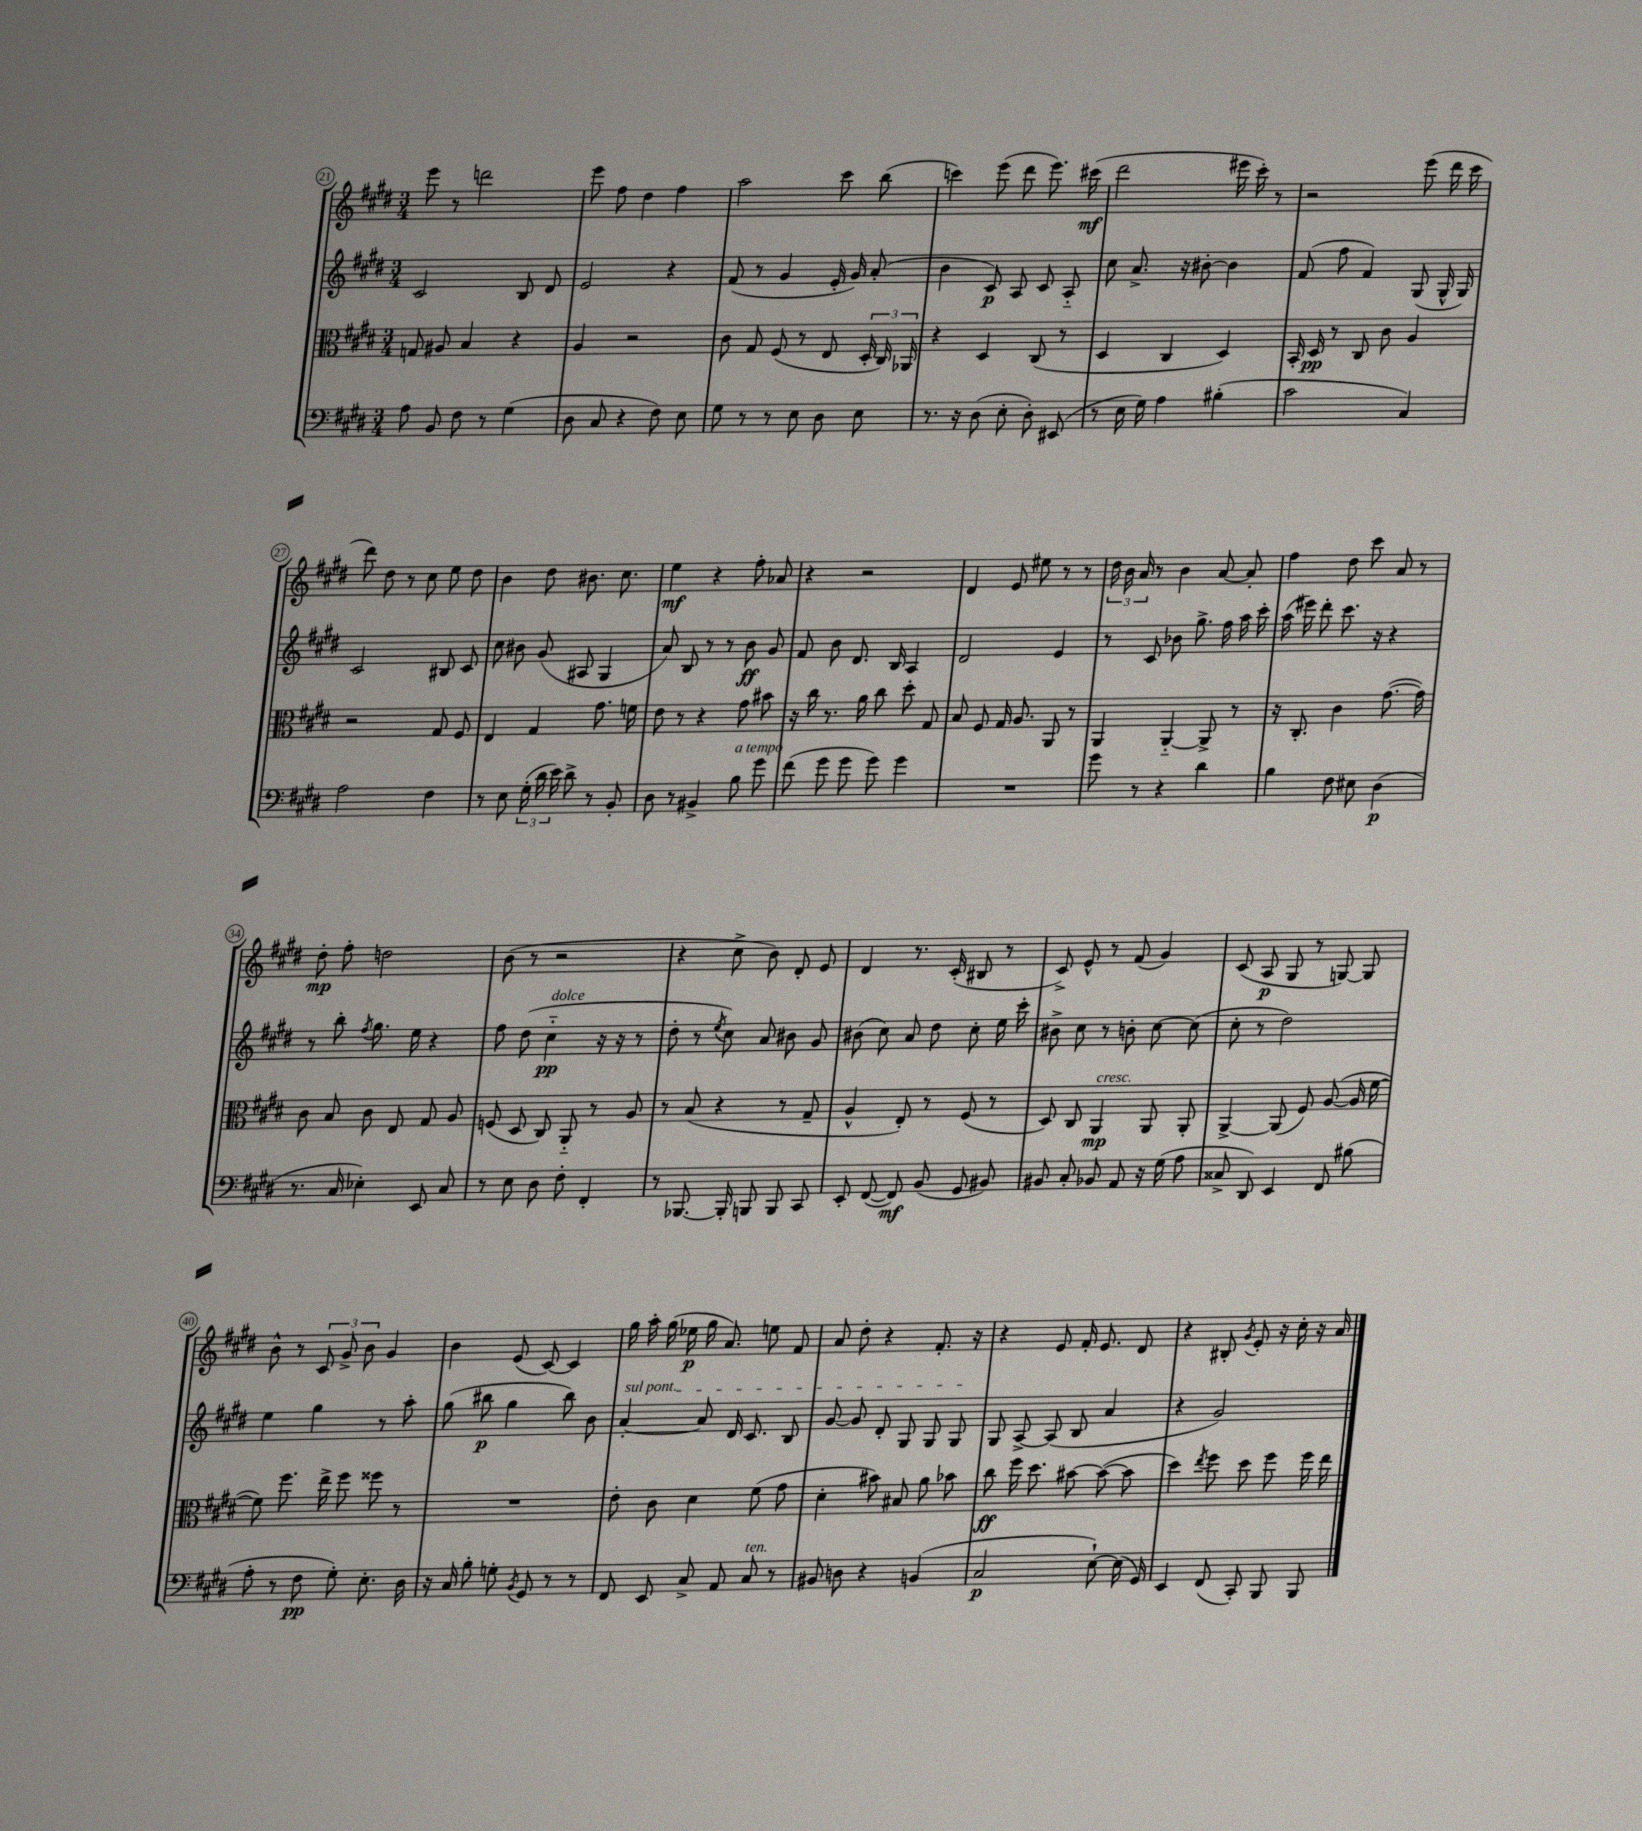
<<
\new StaffGroup <<
\new Staff = "s0" {
    \clef treble \key e \major \numericTimeSignature \time 3/4
    \autoBeamOff e'''8 r8 d'''2 |
    e'''8 fis''8 dis''4 fis''4 |
    a''2 cis'''8 b''8( |
    c'''4) e'''8( dis'''8 e'''8.) cis'''16\mf( |
    dis'''2 eis'''16 cis'''16-.) r8 |
    r2 e'''8( dis'''16 cis'''16 |
    dis'''8) dis''8 r8 cis''8 e''8 dis''8 |
    b'4 dis''8 bis'8. cis''8. |
    e''4\mf r4 fis''8-. aes'8 |
    r4 r2 |
    dis'4 e'8 eis''8 r8 r8 |
    \tuplet 3/2 { dis''16 b'16 a'16 } r8 b'4 a'8~ a'8-. |
    fis''4 dis''8 cis'''8 a'8 r8 |
    dis''8-.\mp fis''8-. d''2 |
    b'8( r8 r2 |
    r4 cis''8-> b'8) dis'8-. e'8 |
    dis'4 r8. cis'16-.( bis8 r8 |
    cis'8->) e'8-^ r8 fis'8( gis'4) |
    cis'8( a8\p gis8 r8 g8~) g8 |
    b'8-^ r8 \tuplet 3/2 { cis'8 gis'8-> b'8 } gis'4 |
    b'4 e'8( cis'8~) cis'4 |
    gis''16 a''16-. gis''16( ees''16\p gis''16 a'8.) e''8 fis'8 |
    a'8 dis''8-. r4 fis'8.-. r16 |
    r4 e'8 fis'16-. e'8. dis'8 |
    r4 bis8-. \acciaccatura { gis'8 } e'8-. r16 cis''16-. r16 a'16 \bar "|." |
}
\new Staff = "s1" {
    \clef treble \key e \major \numericTimeSignature \time 3/4
    \autoBeamOff cis'2 b8 dis'8 |
    e'2 r4 |
    fis'8( r8 gis'4 e'16-. gis'16) a'8-.( |
    b'4 cis'8\p) a8 cis'8 a8-_ |
    cis''8 a'8.-> r16 bis'8~-. bis'4 |
    fis'8( fis''8 fis'4) gis8( gis16-^ gis16) |
    cis'2 bis8 cis'8 |
    cis''8 bis'8 gis'8( ais8 gis4 |
    a'8) b8 r8 r8 b'8\ff gis'8 |
    fis'8 b'8 dis'8. b16 a4 |
    dis'2 e'4 |
    r8 cis'8 bes'8 gis''8.-> fis''16 a''16 cis'''16-. |
    a''16( eis'''16) dis'''8-. cis'''8. r16 r4 |
    r8 b''8-. \acciaccatura { fis''8 } gis''8. e''16 r4 |
    fis''8 dis''8( cis''4-_\pp^\markup { \italic "dolce" } r16 r16 r8 |
    dis''8-. r8 \acciaccatura { e''8 } cis''8) a'8 bis'8 gis'8 |
    bis'8( cis''8) a'8 dis''8 cis''8-. e''16 cis'''16-. |
    bis'8-> cis''8 r8 b'8-. cis''8~ cis''8( |
    cis''8-. r8 dis''2) |
    e''4 gis''4 r8 a''8-. |
    gis''8( bis''8\p gis''4 bis''8) b'8 |
    \once \override TextSpanner.bound-details.left.text = \markup { \italic "sul pont." } a'4~-.\startTextSpan a'8 dis'16 cis'8. b8 |
    gis'8~ gis'8 dis'8-. gis8 gis8 gis8\stopTextSpan |
    gis8 a8~-> a8( b8 a'4 |
    r4 gis'2) \bar "|." |
}
\new Staff = "s2" {
    \clef alto \key e \major \numericTimeSignature \time 3/4
    \autoBeamOff g8 ais8 b4 r4 |
    a4 r2 |
    cis'8 gis8 fis8( r8 e8 \tuplet 3/2 { dis16-. cis16) aes,16 } |
    r4 dis4 cis8( r8 |
    dis4 cis4 dis4) |
    b,16-. dis16\pp r8 cis8 cis'8 a4 |
    r2 gis8 fis8 |
    e4 gis4 gis'8. f'16 |
    e'8 r8 r4 gis'8 bis'8 |
    r16 cis''16 r8. a'16 cis''8 dis''8-. gis8 |
    b8 fis8 gis16 a8. a,8 r8 |
    a,4 a,4~-_ a,8-> r8 |
    r16 cis8.-. cis'4 gis'8.~( gis'16) |
    cis'8 b8 cis'8 e8 gis8 a8 |
    f8( dis8 cis8) a,8-_ r8 a8 |
    r8 b8( r4 r8 gis8-- |
    a4-^ e8-.) r8 fis8( r8 |
    dis8) cis8 a,4\mp^\markup { \italic "cresc." } a,8 a,8-. |
    a,4~-> a,8( fis8) a8~( a16 fis'16~ |
    fis'8) fis''8. e''16-> fis''8 fisis''8 r8 |
    R2. |
    e'8-. cis'8 dis'4 fis'8( gis'8 |
    dis'4-. bis'8) bis8 a'8 bes'8 |
    cis''8\ff fis''16 dis''8. bis'8~ bis'8~( bis'8 |
    dis''4) \acciaccatura { e''8 } fis''8 dis''8 fis''8 fis''16 e''16 \bar "|." |
}
\new Staff = "s3" {
    \clef bass \key e \major \numericTimeSignature \time 3/4
    \autoBeamOff a8 b,8 fis8 r8 gis4( |
    dis8 cis8 r4 fis8) e8 |
    gis8 r8 r8 e8 dis8 e8 |
    r8. r16 dis8( e8-. dis8-.) eis,8( |
    r8 e16 gis16) a4 bis4-.( |
    cis'2 cis4) |
    a2 fis4 |
    r8 e8 \tuplet 3/2 { gis16-.( dis'16 e'16) } dis'8-> r8 b,8-. |
    dis8 r8 bis,4-> b8^\markup { \italic "a tempo" } gis'8 |
    fis'8( gis'8 gis'8 gis'8) gis'4 |
    R2. |
    gis'8 r8 r4 dis'4 |
    b4 fis8 eis8 dis4\p( |
    r8. cis16 ees4-.) e,8 cis8 |
    r8 e8 dis8 fis8-. fis,4-. |
    r8 bes,,8.~ bes,,16-. b,,8 b,,8 cis,8 |
    e,8-. fis,8~( fis,8\mf) b,8( gis,8 bis,8) |
    bis,8 cis8-. bes,8 a,8 r16 gis16( a8 |
    cisis8-> dis,8) e,4 fis,8 bis8( |
    a8-. r8 fis8\pp gis8-.) e8.-. dis16 |
    r16 cis16 b8-. g8-. \acciaccatura { b,8 } gis,8 r8 r8 |
    fis,8 e,8 cis8-> a,8 cis8^\markup { \italic "ten." } r8 |
    bis,8 d8 r4 b,4( |
    cis2\p e8~-!) e16( gis,16) |
    e,4 fis,8( cis,8-.) b,,8 b,,8 \bar "|." |
}
>>
>>
\layout { \context { \Score currentBarNumber = #21 \override BarNumber.stencil = #(make-stencil-circler 0.1 0.3 ly:text-interface::print) } }
